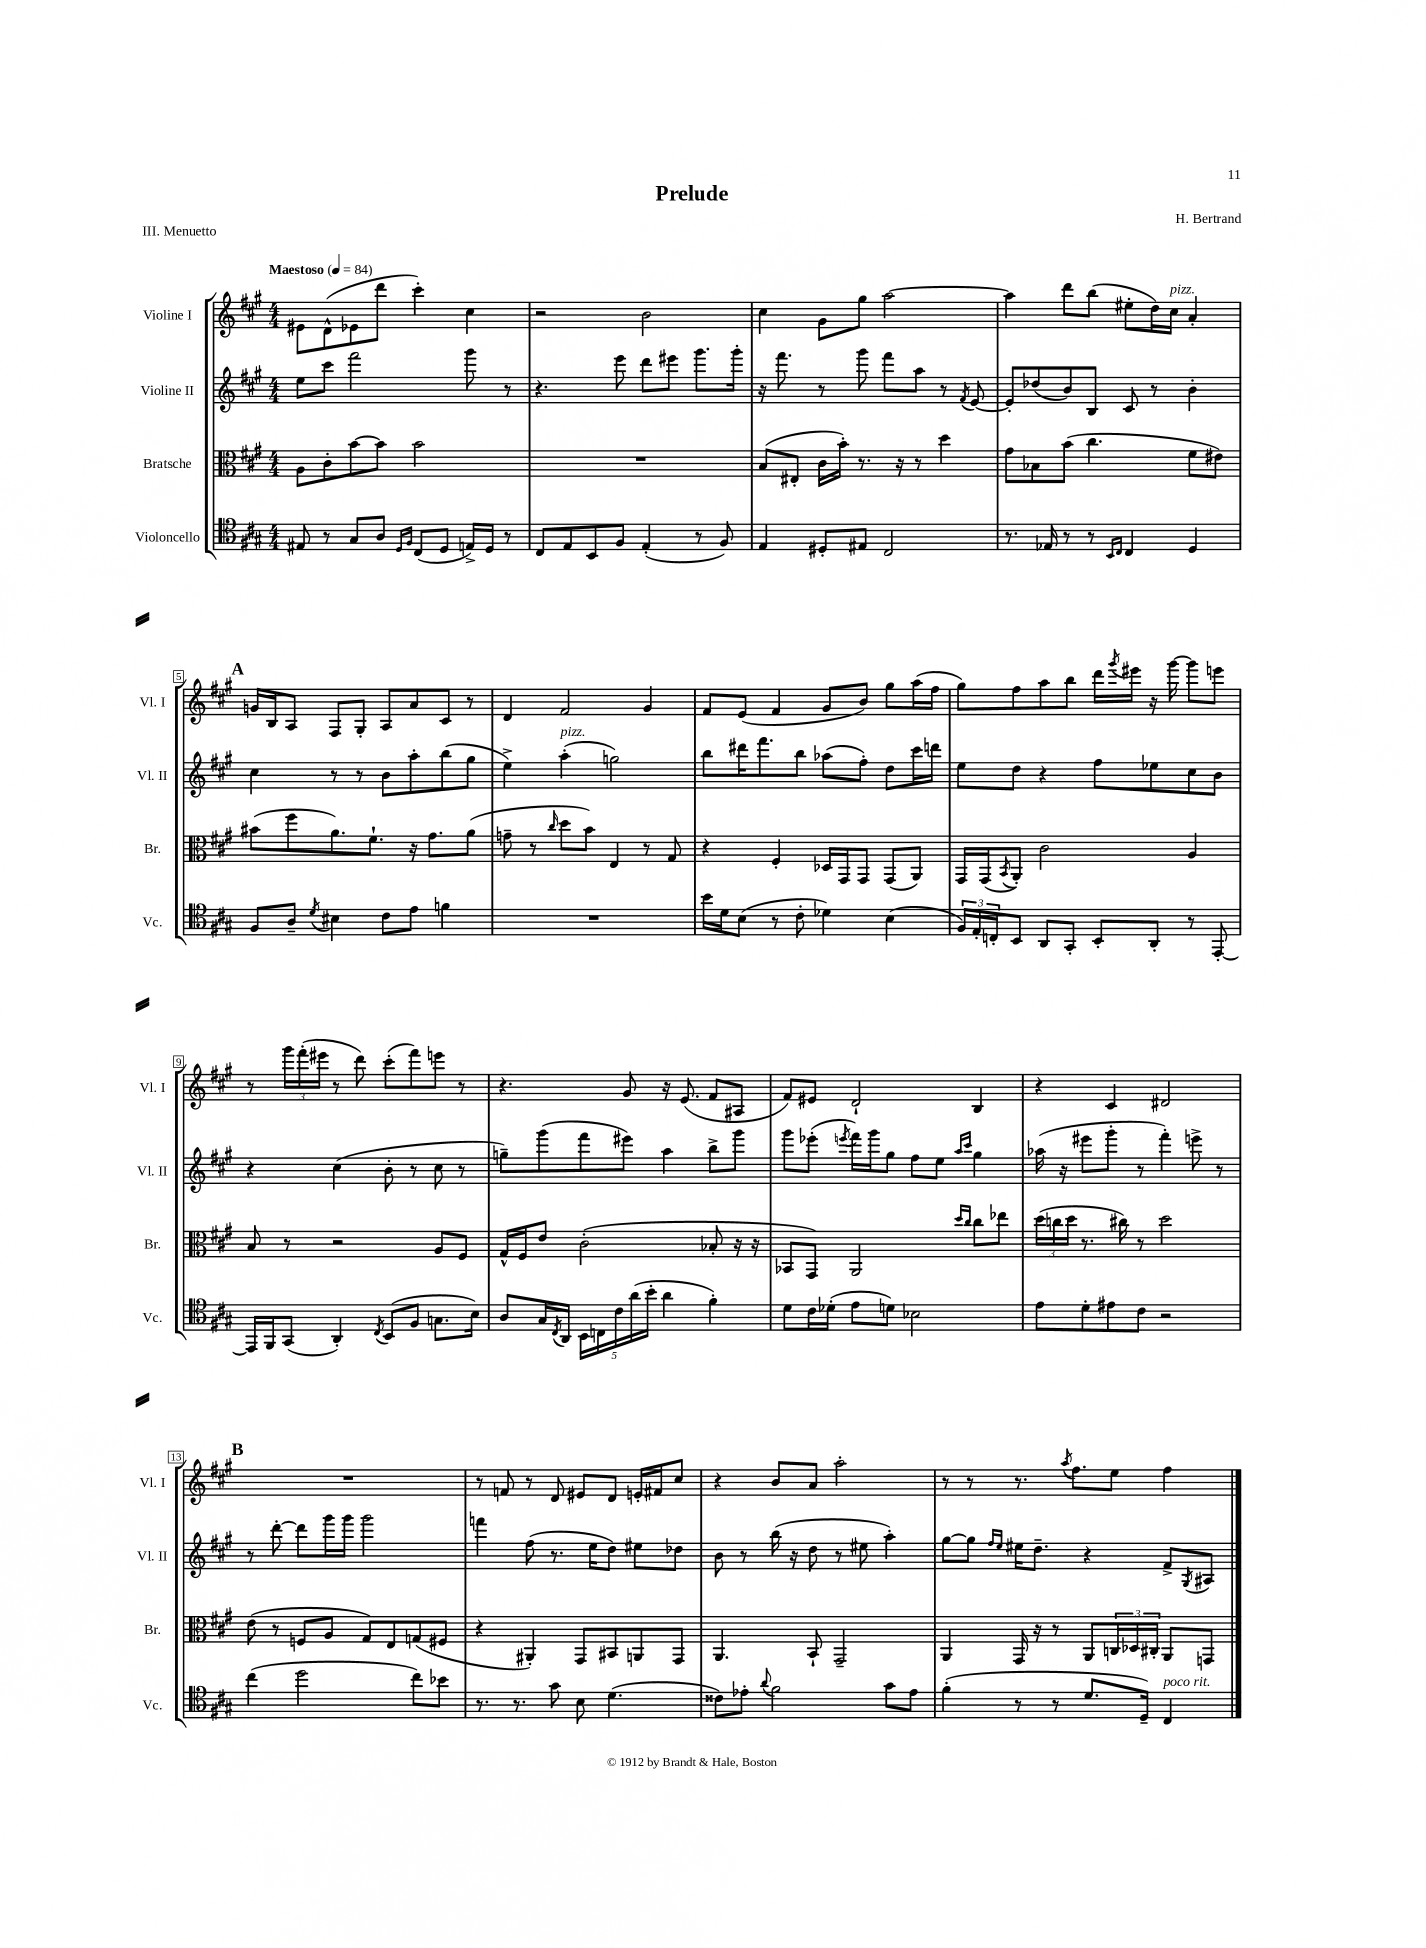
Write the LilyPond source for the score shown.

\header { title = "Prelude" composer = "H. Bertrand" piece = "III. Menuetto" }
<<
\new StaffGroup <<
\new Staff = "s0" \with { instrumentName = "Violine I" shortInstrumentName = "Vl. I" } {
    \clef treble \key a \major \numericTimeSignature \time 4/4 \tempo "Maestoso" 4 = 84
    eis'8 d'8-^( ees'8 d'''8 cis'''4-.) cis''4 |
    r2 b'2 |
    cis''4 gis'8 gis''8 a''2~ |
    a''4 d'''8 b''8( eis''8-. d''16) cis''16^\markup { \italic "pizz." } a'4-. |
    \mark \markup { \bold "A" } g'16 b16 a8 fis8 gis8-. a8 a'8 cis'8 r8 |
    d'4 fis'2 gis'4 |
    fis'8 e'8( fis'4 gis'8 b'8) gis''8 a''16( fis''16 |
    gis''8) fis''8 a''8 b''8 d'''16 \acciaccatura { gis'''8 } eis'''16 r16 gis'''16~ gis'''8 e'''8 |
    r8 \tuplet 3/2 { gis'''16 fis'''16-.( eis'''16 } r8 d'''8) cis'''8-.( fis'''8) e'''8 r8 |
    r4. gis'8 r16 e'8.( fis'8 ais8 |
    fis'8) eis'8 d'2-! b4 |
    r4 cis'4 dis'2 |
    \mark \markup { \bold "B" } R1 |
    r8 f'8 r8 d'8 eis'8 d'8 e'16-. fis'16 cis''8 |
    r4 b'8 a'8 a''2-. |
    r8 r8 r8. \acciaccatura { a''8 } fis''8. e''8 fis''4 \bar "|." |
}
\new Staff = "s1" \with { instrumentName = "Violine II" shortInstrumentName = "Vl. II" } {
    \clef treble \key a \major \numericTimeSignature \time 4/4
    e''8 cis'''8 fis'''2 gis'''8 r8 |
    r4. e'''8 d'''8 eis'''8 gis'''8. gis'''16-. |
    r16 fis'''8. r8 gis'''8 fis'''8 a''8 r8 \acciaccatura { fis'8 } e'8~ |
    e'8-. des''8( b'8) b8 cis'8 r8 b'4-. |
    \mark \markup { \bold "A" } cis''4 r8 r8 b'8 a''8-. b''8( gis''8 |
    e''4->) a''4-.^\markup { \italic "pizz." }( g''2) |
    b''8 dis'''16 fis'''8. b''8 aes''8( fis''8-.) d''8 cis'''16 d'''16 |
    e''8 d''8 r4 fis''8 ees''8 cis''8 b'8 |
    r4 cis''4( b'8-. r8 cis''8 r8 |
    g''8--) gis'''8( fis'''8 eis'''8) a''4 b''8-> gis'''8 |
    gis'''8 ees'''8-.( \acciaccatura { e'''8 } fis'''16) gis'''16 gis''8 fis''8 e''8 \grace { a''16 cis'''16 } gis''4 |
    aes''16( r16 eis'''8 gis'''8-. r8 fis'''4-.) e'''8-> r8 |
    \mark \markup { \bold "B" } r8 d'''8~-. d'''8 gis'''16 gis'''16 gis'''2 |
    f'''4 fis''8( r8. e''16 d''8) eis''8 des''8 |
    b'8 r8 b''16( r16 d''8 r8 eis''8 a''4-.) |
    gis''8~ gis''8 \grace { fis''16 e''16 } eis''16 d''8.-- r4 fis'8-> \acciaccatura { gis8 } ais8 \bar "|." |
}
\new Staff = "s2" \with { instrumentName = "Bratsche" shortInstrumentName = "Br." } {
    \clef alto \key a \major \numericTimeSignature \time 4/4
    a8 cis'8-. b'8~ b'8 b'2 |
    R1 |
    b8( eis8-. cis'16 b'16-.) r8. r16 r8 d''4 |
    gis'8 bes8 b'8( cis''4. fis'8 eis'8) |
    \mark \markup { \bold "A" } bis'8( fis''8 a'8.) fis'8.-! r16 gis'8. a'8( |
    g'8-- r8 \grace { cis''16 } d''8 b'8) e4 r8 gis8 |
    r4 fis4-. des16 gis,16 gis,8 gis,8( a,8) |
    gis,16 gis,16( \acciaccatura { b,8 } a,8-.) cis'2 a4 |
    b8 r8 r2 a8 fis8 |
    gis16-^ fis16 e'8 cis'2-.( bes8-. r16 r16 |
    bes,8 gis,8) a,2 \grace { d''16 cis''16 } cis''8 ees''8 |
    \tuplet 3/2 { d''16( c''16 d''16 } r8. cis''16) r8 d''2 |
    \mark \markup { \bold "B" } e'8( r8 f8 a8 gis8) e8 g8( fis8 |
    r4 ais,4-.) gis,8 bis,8 a,8 gis,8 |
    a,4. b,8-! gis,2-- |
    a,4 gis,16 r16 r8 a,8 \tuplet 3/2 { c16 des16 cis16-. } a,8 g,8 \bar "|." |
}
\new Staff = "s3" \with { instrumentName = "Violoncello" shortInstrumentName = "Vc." } {
    \clef tenor \key a \major \numericTimeSignature \time 4/4
    eis8 r8 gis8 a8 \grace { d16 fis16 } cis8( d8 e16->) d16 r8 |
    cis8 e8 b,8 fis8 e4-.( r8 fis8) |
    e4 dis8-. eis8 cis2 |
    r8. ees16 r8 r8 \grace { b,16 cis16 } cis4 d4 |
    \mark \markup { \bold "A" } fis8 a8-- \acciaccatura { d'8 } bis4 cis'8 e'8 f'4 |
    R1 |
    b'16 d'16 b8( r8 cis'8-. des'4) b4( |
    \tuplet 3/2 { fis16) e16-. c16-. } b,8 a,8 gis,8-. b,8-. a,8-. r8 e,8~-. |
    e,16 fis,16 gis,8( a,4-.) \acciaccatura { cis8 } b,8( fis8 g8. b16) |
    a8 gis16 \acciaccatura { cis8 } a,16 \tuplet 5/4 { b,16 c16 cis'16 a'16( b'16-. } a'4 fis'4-.) |
    d'8 cis'16 des'16-.( e'8 d'8) bes2 |
    e'8 d'8-. eis'8 cis'8 r2 |
    \mark \markup { \bold "B" } cis''4( d''2 cis''8) bes'8 |
    r8. r8. gis'8 b8 d'4.( |
    cisis'8) ees'8-. \appoggiatura { a'8 } fis'2 gis'8 ees'8 |
    fis'4-.( r8 r8 d'8. d16--) cis4^\markup { \italic "poco rit." } \bar "|." |
}
>>
>>
\layout { \context { \Score \override BarNumber.stencil = #(make-stencil-boxer 0.1 0.3 ly:text-interface::print) } }
